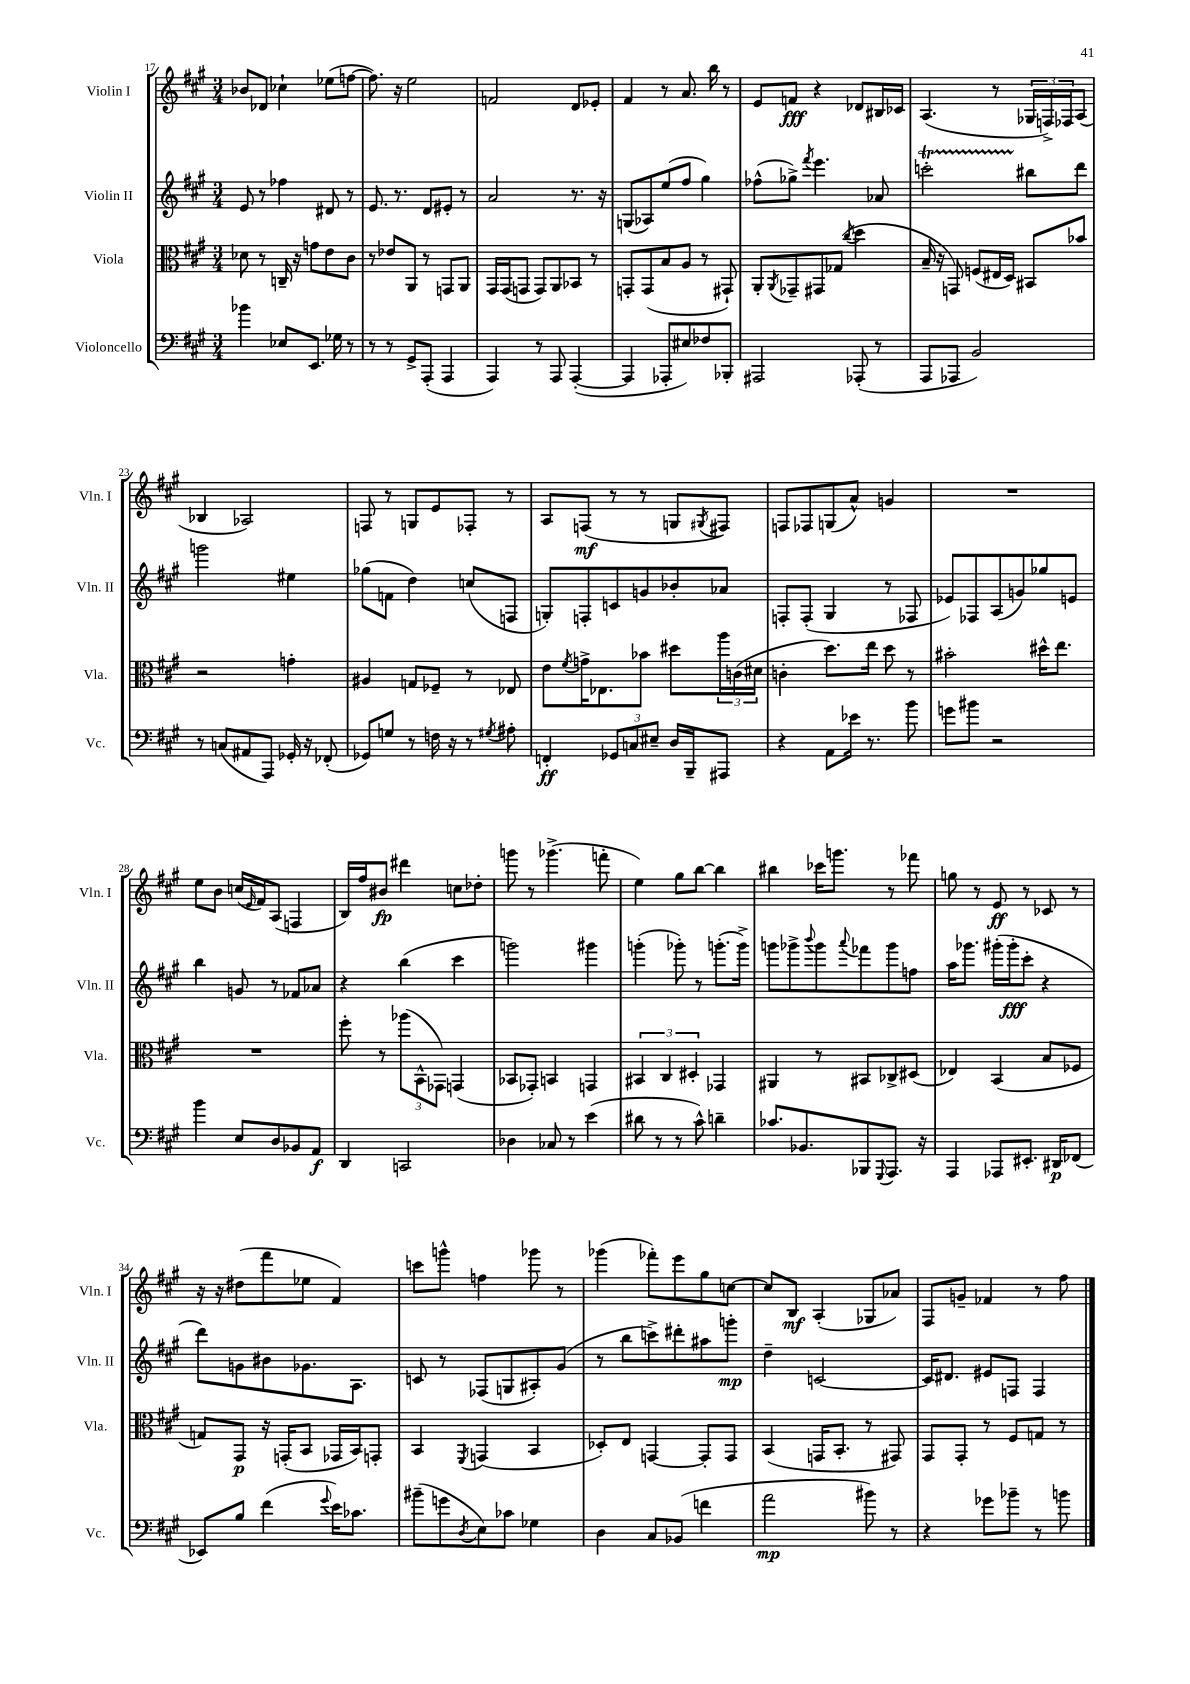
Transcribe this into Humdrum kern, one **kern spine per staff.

**kern	**dynam	**kern	**dynam	**kern	**dynam	**kern	**dynam
*part4	*part4	*part3	*part3	*part2	*part2	*part1	*part1
*staff4	*staff4	*staff3	*staff3	*staff2	*staff2	*staff1	*staff1
*I"Violoncello	*	*I"Viola	*	*I"Violin II	*	*I"Violin I	*
*I'Vc.	*	*I'Vla.	*	*I'Vln. II	*	*I'Vln. I	*
*clefF4	*	*clefC3	*	*clefG2	*	*clefG2	*
*k[f#c#g#]	*	*k[f#c#g#]	*	*k[f#c#g#]	*	*k[f#c#g#]	*
*M3/4	*	*M3/4	*	*M3/4	*	*M3/4	*
=17	=17	=17	=17	=17	=17	=17	=17
4b-X\	.	8d-X\	.	8e/	.	8b-X/L	.
.	.	8r	.	8r	.	8d-X/J	.
8E-X/L	.	16Cn~/	.	4ff-X\	.	4cc-X`\	.
.	.	16r	.	.	.	.	.
8.EE/J	.	8gn\L	.	.	.	.	.
.	.	8e\	.	8d#X/	.	(8ee-X\L	.
16G-X\	.	.	.	.	.	.	.
8r	.	8c#\J	.	8r	.	[8ffn\J	.
=18	=18	=18	=18	=18	=18	=18	=18
8r	.	8r	.	8.e/	.	8.ff\])	.
8r	.	8e-X/L	.	.	.	.	.
.	.	.	.	8.r	.	16r	.
8GG#^/L	.	8AA/J	.	.	.	2ee\	.
(8AAA'/J	.	8r	.	8d/L	.	.	.
4AAA/	.	8GGn/L	.	8e#X'/J	.	.	.
.	.	8AA/J	.	8r	.	.	.
=19	=19	=19	=19	=19	=19	=19	=19
4AAA/)	.	16GG#/LL	.	2a/	.	2fn/	.
.	.	(16GG#/J	.	.	.	.	.
.	.	8GGn/J	.	.	.	.	.
8r	.	8GG/L)	.	.	.	.	.
8AAA/	.	8AA/	.	.	.	.	.
([4AAA'/	.	8BB-X/J	.	8.r	.	8d/L	.
.	.	8r	.	.	.	8e-X'/J	.
.	.	.	.	16r	.	.	.
=20	=20	=20	=20	=20	=20	=20	=20
4AAA/]	.	8GGn'/L	.	(8Gn/L	.	4f#/	.
.	.	(8GG/	.	8A-X/)	.	.	.
8AAA-X'/L	.	8B/	.	(8ee/	.	8r	.
8E#X/)	.	8A/J	.	8ff#/J	.	8.a/	.
8F-X/	.	8r	.	4gg#\)	.	.	.
.	.	.	.	.	.	16bb\	.
8BBB-X'/J	.	8GG#X`/)	.	.	.	8r	.
=21	=21	=21	=21	=21	=21	=21	=21
2AAA#X/	.	8AA'/L	.	(8ff-X^^\L	.	8e/L	.
.	.	8qAA/	.	.	.	.	.
.	.	8GG-X~/	.	8gg-X^\J)	.	8fn/J	fff
.	.	.	.	8qfff#/	.	.	.
.	.	8GG#X/	.	4.eee\	.	4r	.
.	.	(8G-X/J	.	.	.	.	.
.	.	8qcc#/	.	.	.	.	.
(8AAA-X'/	.	4dd\	.	.	.	8d-X/L	.
8r	.	.	.	8a-X/	.	16B#X/L	.
.	.	.	.	.	.	16c-X/JJ	.
=22	=22	=22	=22	=22	=22	=22	=22
8AAA/L	.	16B~/	.	2cccnT'\	.	(4.A/	.
.	.	16r	.	.	.	.	.
8AAA-X/J	.	8GGn/)	.	.	.	.	.
2BB/)	.	(8Fn/L	.	.	.	.	.
.	.	16E#X/L	.	.	.	8r	.
.	.	16D/JJ)	.	.	.	.	.
.	.	8BB#X/L	.	8bb#X\L	.	24G-X/LL	.
.	.	.	.	.	.	24Fn^/)	.
.	.	.	.	.	.	24F-X/J	.
.	.	8b-X/J	.	8ddd\J	.	(8A/J	.
!!LO:LB:g=z
=23	=23	=23	=23	=23	=23	=23	=23
8r	.	2r	.	2gggn\	.	4B-X/	.
(8Cn/L	.	.	.	.	.	.	.
8AA#X/	.	.	.	.	.	2A-X/)	.
8AAA/J)	.	.	.	.	.	.	.
16GG-X'/	.	4gn'\	.	4ee#X\	.	.	.
16r	.	.	.	.	.	.	.
(8FF-X'/	.	.	.	.	.	.	.
=24	=24	=24	=24	=24	=24	=24	=24
8GG-X/L)	.	4A#X/	.	(8gg-X\L	.	8Fn/	.
8Gn/J	.	.	.	8fn\J	.	8r	.
8r	.	8Gn/L	.	4dd\)	.	8Gn/L	.
16Fn\	.	8F-X~/J	.	.	.	8e/	.
16r	.	.	.	.	.	.	.
8r	.	8r	.	(8ccn/L	.	8F-X'/J	.
8qG#X/	.	.	.	.	.	.	.
8A#X'\	.	8E-X/	.	8Fn/J	.	8r	.
=25	=25	=25	=25	=25	=25	=25	=25
4FFn'/	ff	8e\L	.	8Gn'/L)	.	8A/L	.
.	.	8qf#/	.	.	.	.	.
.	.	16gn^\K	.	8Fn'/	.	(8Fn/J	mf
.	.	8.E-X\	.	.	.	.	.
12GG-X/L	.	.	.	8cn/	.	8r	.
12Cn/	.	.	.	.	.	.	.
.	.	8b-X\J	.	8gn/	.	8r	.
12E#X~/J	.	.	.	.	.	.	.
16D/LL	.	8dd#X\L	.	8b-X'/	.	8Gn/L	.
16BBB~/J	.	.	.	.	.	.	.
.	.	.	.	.	.	8qG#X/	.
8AAA#X/J	.	24aa\L	.	8a-X/J	.	8F#X/J)	.
.	.	(24cn\	.	.	.	.	.
.	.	24d#X\JJ	.	.	.	.	.
=26	=26	=26	=26	=26	=26	=26	=26
4r	.	4cn'\	.	8Fn'/L	.	8Fn/L	.
.	.	.	.	(8F'/J	.	8F-X/	.
8AA\L	.	8.dd\L)	.	4G#/	.	(8Gn/	.
16e-X\Jk	.	.	.	.	.	8a^^/J)	.
8.r	.	16ee\Jk	.	.	.	.	.
.	.	8dd\	.	8r	.	4gn/	.
8b\	.	8r	.	8F-X/	.	.	.
=27	=27	=27	=27	=27	=27	=27	=27
8gn\L	.	2b#X'\	.	8e-X/L)	.	2.r	.
8b#X\J	.	.	.	8F-X/	.	.	.
2r	.	.	.	(8A/	.	.	.
.	.	.	.	8gn/)	.	.	.
.	.	16dd#X^^\KL	.	8gg-X/	.	.	.
.	.	8.ee\J	.	.	.	.	.
.	.	.	.	8en/J	.	.	.
!!LO:LB:g=z
=28	=28	=28	=28	=28	=28	=28	=28
4b\	.	2.r	.	4bb\	.	8ee\L	.
.	.	.	.	.	.	8b\J	.
8E/L	.	.	.	8gn/	.	(16ccn/LL	.
.	.	.	.	.	.	16qqe/	.
.	.	.	.	.	.	16f#/J)	.
8D/	.	.	.	8r	.	(8A/J	.
8BB-X/	.	.	.	8f-X/L	.	4Fn/	.
8AA/J	f	.	.	8a-X/J	.	.	.
=29	=29	=29	=29	=29	=29	=29	=29
4DD/	.	8ff#'\	.	4r	.	16B/LL)	.
.	.	.	.	.	.	16ff#/J	.
.	.	8r	.	.	.	8b#X/J	fp
2CCn/	.	(12aa-X\L	.	(4bb\	.	4ddd#X\	.
.	.	12BB^^\	.	.	.	.	.
.	.	12GG-X\J)	.	.	.	.	.
.	.	(4GGn/	.	4ccc#\	.	8ccn\L	.
.	.	.	.	.	.	8dd-X'\J	.
=30	=30	=30	=30	=30	=30	=30	=30
4D-X\	.	8BB-X/L	.	2gggn\)	.	8gggn\	.
.	.	8GG-X'/J)	.	.	.	8r	.
8C-X/	.	4BBn/	.	.	.	(4.ggg-X^\	.
8r	.	.	.	.	.	.	.
(4e\	.	4GGn/	.	4ggg#X\	.	.	.
.	.	.	.	.	.	8fffn'\	.
=31	=31	=31	=31	=31	=31	=31	=31
8d#X\	.	6BB#X/	.	(4gggn'\	.	4ee\)	.
8r	.	.	.	.	.	.	.
.	.	6C#/	.	.	.	.	.
8r	.	.	.	8ggg-X'\)	.	8gg#\L	.
.	.	6D#X'/	.	.	.	.	.
8c#^^\)	.	.	.	8r	.	[8bb\J	.
4dn~\	.	4GG-X/	.	(8.gggn'\L	.	4bb\]	.
.	.	.	.	16ggg^\Jk)	.	.	.
=32	=32	=32	=32	=32	=32	=32	=32
8.c-X/L	.	4AA#X/	.	8gggn\L	.	4bb#X\	.
.	.	.	.	8ggg-X^\	.	.	.
8.BB-X/	.	.	.	.	.	.	.
.	.	.	.	8qqbbb/	.	.	.
.	.	8r	.	8ggg-\	.	16ccc-X\KL	.
.	.	.	.	.	.	8.gggn\J	.
.	.	.	.	8qqaaa/	.	.	.
8BBB-X/	.	8BB#X/L	.	8fff-X\	.	.	.
8qqGGG#/	.	.	.	.	.	.	.
8.AAA/J	.	8C-X^/	.	8ggg-\	.	8r	.
.	.	(8D#X/J	.	8ffn\J	.	8fff-X\	.
16r	.	.	.	.	.	.	.
=33	=33	=33	=33	=33	=33	=33	=33
4AAA/	.	4E-X/)	.	16aa\KL	.	8ggn\	.
.	.	.	.	8.ggg-X\J	.	.	.
.	.	.	.	.	.	8r	.
8AAA-X/L	.	(4BB/	.	(16ggg#X'\LL	.	8e/	ff
.	.	.	.	16ggg#'\J	fff	.	.
8.EE#X'/J	.	.	.	8ccc#'\J	.	8r	.
.	.	8B/L	.	4r	.	8c-X/	.
16DD#X/KL	p	.	.	.	.	.	.
(8FF-X/J	.	8F-X/J	.	.	.	8r	.
!!LO:LB:g=z
=34	=34	=34	=34	=34	=34	=34	=34
8EE-X/L)	.	8Gn/L)	.	8ddd\L)	.	16r	.
.	.	.	.	.	.	16r	.
8B/J	.	8GG#/J	p	8gn\	.	(8dd#X\L	.
(4f#\	.	16r	.	8b#X\	.	8fff#\	.
.	.	(16GGn'/KL	.	.	.	.	.
.	.	8BB/J	.	8.g-X\	.	8ee-X\J	.
8qqg#/	.	.	.	.	.	.	.
16e\KL)	.	16GG-X/LL	.	.	.	4f#/)	.
8.c-X\J	.	16BB/J)	.	8.A\J	.	.	.
.	.	8GGn'/J	.	.	.	.	.
=35	=35	=35	=35	=35	=35	=35	=35
(8b#X~\L	.	4BB/	.	8cn/	.	8cccn\L	.
8gn\	.	.	.	8r	.	8gggn^^\J	.
8qD/	.	8qFF#/	.	.	.	.	.
8E\)	.	(4GGn/	.	(8F-X/L	.	4ffn\	.
8c-X\J	.	.	.	8Gn/	.	.	.
4G-X\	.	4BB/	.	8A#X'/)	.	8ggg-X\	.
.	.	.	.	(8g#/J	.	8r	.
=36	=36	=36	=36	=36	=36	=36	=36
4D\	.	8D-X'/L)	.	8r	.	(4ggg-X\	.
.	.	8E/J	.	8bb\L	.	.	.
8C#/L	.	[4GGn/	.	8cccn^\)	.	8fff-X'\L)	.
(8BB-X/J	.	.	.	8ddd#X'\	.	8eee\	.
4fn\	.	8GG'/L]	.	8aa#X\	.	8gg#\	.
.	.	8GG/J	.	8gggn'\J	mp	[8ccn\J	.
=37	=37	=37	=37	=37	=37	=37	=37
2a\	mp	(4BB/	.	4dd~\	.	8cc/L]	.
.	.	.	.	.	.	8B/J	mf
.	.	16GGn/KL	.	[2cn/	.	(4A'/	.
.	.	8.BB'/J	.	.	.	.	.
8b#X\)	.	8r	.	.	.	8G-X/L	.
8r	.	8GG#X/)	.	.	.	8a-X/J)	.
=38	=38	=38	=38	=38	=38	=38	=38
4r	.	8GG#/L	.	16c/KL]	.	8F#/L	.
.	.	.	.	8.d#X/J	.	.	.
.	.	8GG#'/J	.	.	.	8gn~/J	.
8g-X\L	.	8r	.	8e#X/L	.	4f-X/	.
8b-X~\J	.	8F#/L	.	8Fn/J	.	.	.
8r	.	8Gn/J	.	4F/	.	8r	.
8bn\	.	8r	.	.	.	8ff#\	.
==	==	==	==	==	==	==	==
*-	*-	*-	*-	*-	*-	*-	*-
